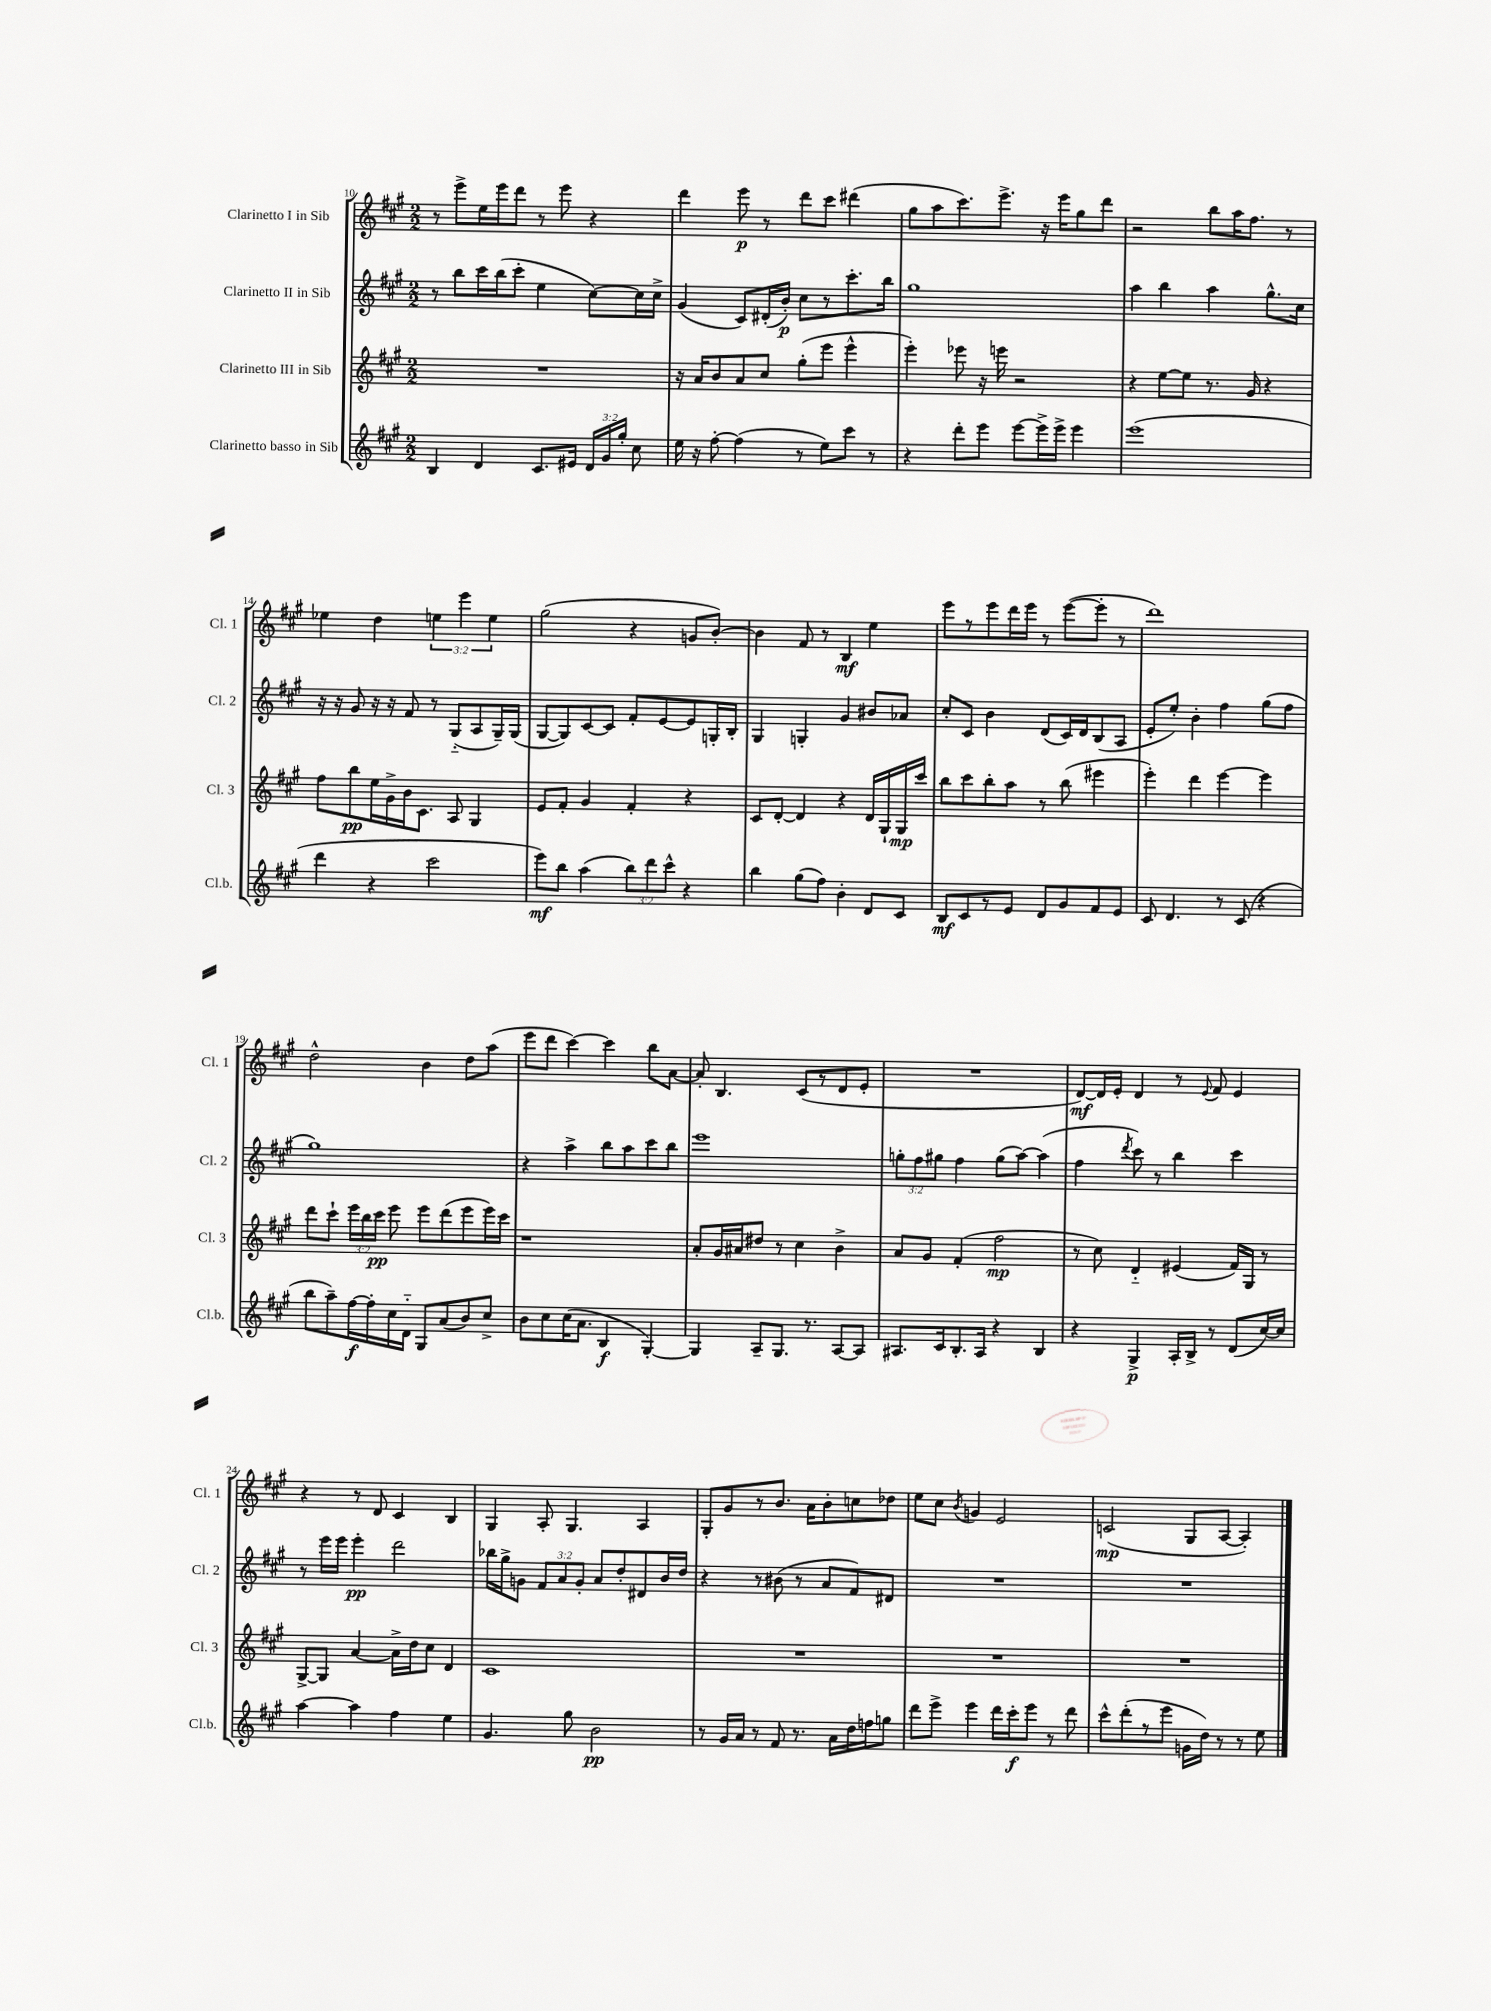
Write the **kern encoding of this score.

**kern	**dynam	**kern	**dynam	**kern	**dynam	**kern	**dynam
*part4	*part4	*part3	*part3	*part2	*part2	*part1	*part1
*staff4	*staff4	*staff3	*staff3	*staff2	*staff2	*staff1	*staff1
*I"Clarinetto basso in Sib	*	*I"Clarinetto III in Sib	*	*I"Clarinetto II in Sib	*	*I"Clarinetto I in Sib	*
*I'Cl.b.	*	*I'Cl. 3	*	*I'Cl. 2	*	*I'Cl. 1	*
*clefG2	*	*clefG2	*	*clefG2	*	*clefG2	*
*k[f#c#g#]	*	*k[f#c#g#]	*	*k[f#c#g#]	*	*k[f#c#g#]	*
*M2/2	*	*M2/2	*	*M2/2	*	*M2/2	*
=10	=10	=10	=10	=10	=10	=10	=10
4B/	.	1r	.	8r	.	8r	.
.	.	.	.	8bb\L	.	8eee^\L	.
4d/	.	.	.	16ccc#\L	.	16ee\L	.
.	.	.	.	(16bb\J	.	16eee\J	.
.	.	.	.	8ccc#'\J	.	8ddd\J	.
8.c#/L	.	.	.	4ee\	.	8r	.
.	.	.	.	.	.	8eee\	.
16e#X/Jk	.	.	.	.	.	.	.
24d/LL	.	.	.	[8cc#\L)	.	4r	.
24g#/	.	.	.	.	.	.	.
24gg#'/JJ	.	.	.	.	.	.	.
8cc#\	.	.	.	16cc#\L]	.	.	.
.	.	.	.	16cc#^\JJ	.	.	.
=11	=11	=11	=11	=11	=11	=11	=11
16ee\	.	16r	.	(4g#/	.	4ddd\	.
16r	.	16a/KL	.	.	.	.	.
[8ff#'\	.	8b/	.	.	.	.	.
(4ff#\]	.	8a/	.	8c#/L)	.	8eee\	p
.	.	8cc#/J	.	(16d#X'/L	.	8r	.
.	.	.	.	16b'/JJ)	p	.	.
8r	.	(8gg#'\L	.	8cc#\L	.	8ddd\L	.
8ee\L)	.	8eee\J	.	8r	.	8ccc#\J	.
8ccc#\J	.	4eee^^\	.	8.ccc#'\	.	(4ddd#X\	.
8r	.	.	.	.	.	.	.
.	.	.	.	16bb\Jk	.	.	.
=12	=12	=12	=12	=12	=12	=12	=12
4r	.	4eee'\)	.	1gg#	.	8gg#\L	.
.	.	.	.	.	.	8aa\	.
8ddd'\L	.	8eee-X\	.	.	.	8.ccc#\)	.
8eee\J	.	16r	.	.	.	.	.
.	.	16eeen\	.	.	.	8.eee^\J	.
[8eee\L	.	2r	.	.	.	.	.
16eee^\L]	.	.	.	.	.	16r	.
16eee^\JJ	.	.	.	.	.	16eee\KL	.
4eee\	.	.	.	.	.	8gg#\	.
.	.	.	.	.	.	8ddd\J	.
=13	=13	=13	=13	=13	=13	=13	=13
(1eee	.	4r	.	4aa\	.	2r	.
.	.	[8ee\L	.	4bb\	.	.	.
.	.	8ee\J]	.	.	.	.	.
.	.	8.r	.	4aa\	.	8bb\L	.
.	.	.	.	.	.	16aa\K	.
.	.	16g#/	.	.	.	8.ff#\J	.
.	.	4r	.	8.gg#^^\L	.	.	.
.	.	.	.	.	.	8r	.
.	.	.	.	16cc#\Jk	.	.	.
!!LO:LB:g=z
=14	=14	=14	=14	=14	=14	=14	=14
4ddd\	.	8ff#\L	.	16r	.	4ee-X\	.
.	.	.	.	16r	.	.	.
.	.	8bb\	pp	8g#/	.	.	.
4r	.	16ee\L	.	16r	.	4dd\	.
.	.	16g#^\	.	16r	.	.	.
.	.	16b\J	.	8f#/	.	.	.
.	.	8.c#\J	.	.	.	.	.
2ccc#\	.	.	.	8r	.	6een\	.
.	.	8A/	.	(8G#/L	.	.	.
.	.	.	.	.	.	6eee\	.
.	.	4G#/	.	8A/	.	.	.
.	.	.	.	.	.	6ee\	.
.	.	.	.	16G#~/L)	.	.	.
.	.	.	.	(16G#/JJ	.	.	.
=15	=15	=15	=15	=15	=15	=15	=15
8eee\L)	mf	8e/L	.	[8G#/L	.	(2gg#\	.
8bb\J	.	8f#'/J	.	8G#/])	.	.	.
(4aa\	.	4g#/	.	[8c#/	.	.	.
.	.	.	.	8c#/J]	.	.	.
12bb\L)	.	4f#'/	.	8f#'/L	.	4r	.
12ddd\	.	.	.	.	.	.	.
.	.	.	.	[8e/	.	.	.
12ccc#^^\J	.	.	.	.	.	.	.
4r	.	4r	.	8e/]	.	8gn/L	.
.	.	.	.	16Gn'/L	.	[8b'/J)	.
.	.	.	.	16B'/JJ	.	.	.
=16	=16	=16	=16	=16	=16	=16	=16
4bb\	.	8c#/L	.	4G#/	.	4b\]	.
.	.	[8d'/J	.	.	.	.	.
(8gg#\L	.	4d/]	.	4Gn'/	.	8f#/	.
8ff#\J)	.	.	.	.	.	8r	.
4b'\	.	4r	.	4g#/	.	4B/	mf
8d/L	.	16d/LL	.	8b#X/L	.	4ee\	.
.	.	16G#`/	.	.	.	.	.
8c#/J	.	16G#/	mp	8a-X/J	.	.	.
.	.	16ccc#/JJ	.	.	.	.	.
=17	=17	=17	=17	=17	=17	=17	=17
8B/L	mf	8bb\L	.	8cc#'/L	.	8eee\L	.
8c#/	.	8ccc#\	.	8c#/J	.	8r	.
8r	.	8bb'\	.	4b\	.	8eee\	.
8e/J	.	8aa\J	.	.	.	16ddd\L	.
.	.	.	.	.	.	16eee\JJ	.
8d/L	.	8r	.	(8d/L	.	8r	.
8g#/	.	(8bb\	.	16c#/L)	.	([8eee\L	.
.	.	.	.	16d/J	.	.	.
8f#/	.	4eee#X\	.	(8B/	.	8eee'\J]	.
8e/J	.	.	.	8A/J	.	8r	.
=18	=18	=18	=18	=18	=18	=18	=18
8c#/	.	4eee'\)	.	8e'/L	.	1ddd)	.
4.d/	.	.	.	8ee'/J)	.	.	.
.	.	4ddd\	.	4b'\	.	.	.
8r	.	[4eee\	.	4ff#\	.	.	.
(8c#/	.	.	.	.	.	.	.
4r	.	4eee\]	.	(8gg#\L	.	.	.
.	.	.	.	8ff#\J	.	.	.
!!LO:LB:g=z
=19	=19	=19	=19	=19	=19	=19	=19
8bb\L	.	8ddd\L	.	1gg#)	.	2dd^^\	.
8aa~\)	.	8ccc#`\J	.	.	.	.	.
[16ff#\L	f	24eee\LL	.	.	.	.	.
.	.	24bb\	.	.	.	.	.
16ff#'\]	.	.	.	.	.	.	.
.	.	24ccc#\JJ	pp	.	.	.	.
16cc#\	.	8eee\	.	.	.	.	.
16d\JJ	.	.	.	.	.	.	.
8G#/L	.	8eee\L	.	.	.	4b\	.
(8a/	.	(8ddd\	.	.	.	.	.
8b/)	.	8eee\	.	.	.	8dd\L	.
8cc#^/J	.	16eee\L)	.	.	.	(8aa\J	.
.	.	16ccc#\JJ	.	.	.	.	.
=20	=20	=20	=20	=20	=20	=20	=20
8b\L	.	1r	.	4r	.	8eee\L	.
8cc#\	.	.	.	.	.	8ddd\J	.
(16cc#\K	.	.	.	4aa^\	.	[4ccc#\)	.
8.a\J	.	.	.	.	.	.	.
4B/	f	.	.	8bb\L	.	4ccc#\]	.
.	.	.	.	8aa\	.	.	.
[4G#'/)	.	.	.	8ccc#\	.	8bb\L	.
.	.	.	.	8bb\J	.	[8a\J	.
=21	=21	=21	=21	=21	=21	=21	=21
4G#/]	.	8a'/L	.	1eee	.	8a'/]	.
.	.	16g#/L	.	.	.	4.B/	.
.	.	16a#X/J	.	.	.	.	.
8A~/L	.	8dd#X/J	.	.	.	.	.
8.G#/J	.	8r	.	.	.	.	.
.	.	4cc#\	.	.	.	(8c#/L	.
8.r	.	.	.	.	.	.	.
.	.	.	.	.	.	8r	.
[8A/L	.	4b^\	.	.	.	8d/	.
8A/J]	.	.	.	.	.	8e'/J	.
=22	=22	=22	=22	=22	=22	=22	=22
8.A#X/L	.	8a/L	.	12ggn'\L	.	1r	.
.	.	.	.	12ff#\	.	.	.
.	.	8g#/J	.	.	.	.	.
.	.	.	.	12gg#X\J	.	.	.
16c#/k	.	.	.	.	.	.	.
8.B'/	.	(4f#'/	.	4ff#\	.	.	.
16A#/Jk	.	.	.	.	.	.	.
4r	.	2ff#\	mp	(8gg#\L	.	.	.
.	.	.	.	[8aa\J)	.	.	.
4B/	.	.	.	(4aa\]	.	.	.
=23	=23	=23	=23	=23	=23	=23	=23
4r	.	8r	.	4ff#\	.	[8d/L)	mf
.	.	8cc#\)	.	.	.	16d/L]	.
.	.	.	.	.	.	16e'/JJ	.
.	.	.	.	8qddd/	.	.	.
4G#^/	p	4d/	.	8ccc#\)	.	4d/	.
.	.	.	.	8r	.	.	.
16A'/LL	.	(4e#X/	.	4bb\	.	8r	.
16B^/JJ	.	.	.	.	.	.	.
.	.	.	.	.	.	8qqe/	.
8r	.	.	.	.	.	8f#/	.
(8d/L	.	16f#/LL)	.	4ccc#\	.	4e/	.
.	.	16G#/JJ	.	.	.	.	.
[16cc#/L)	.	8r	.	.	.	.	.
16cc#/JJ]	.	.	.	.	.	.	.
!!LO:LB:g=z
=24	=24	=24	=24	=24	=24	=24	=24
[4aa\	.	[8G#^/L	.	8r	.	4r	.
.	.	8G#/J]	.	16eee\LL	.	.	.
.	.	.	.	16eee\JJ	.	.	.
4aa\]	.	[4a/	.	4eee'\	pp	8r	.
.	.	.	.	.	.	8d/	.
4ff#\	.	16a^\LL]	.	2ddd\	.	4c#/	.
.	.	16dd\J	.	.	.	.	.
.	.	8cc#\J	.	.	.	.	.
4ee\	.	4d/	.	.	.	4B/	.
=25	=25	=25	=25	=25	=25	=25	=25
4.g#/	.	1c#	.	16bb-X\LL	.	4G#/	.
.	.	.	.	16gg#^\J	.	.	.
.	.	.	.	8gn\J	.	.	.
.	.	.	.	12f#/L	.	8A'/	.
.	.	.	.	12a/	.	.	.
8gg#\	.	.	.	.	.	4.G#/	.
.	.	.	.	12g'/J	.	.	.
2b\	pp	.	.	8a/L	.	.	.
.	.	.	.	8dd'/	.	.	.
.	.	.	.	8d#X/	.	4A/	.
.	.	.	.	16b/L	.	.	.
.	.	.	.	16dd/JJ	.	.	.
=26	=26	=26	=26	=26	=26	=26	=26
8r	.	1r	.	4r	.	8G#'/L	.
16g#/LL	.	.	.	.	.	8g#/	.
16a/JJ	.	.	.	.	.	.	.
8r	.	.	.	8r	.	8r	.
8f#/	.	.	.	(8b#X\	.	8.b/J	.
8.r	.	.	.	8r	.	.	.
.	.	.	.	.	.	16a\KL	.
.	.	.	.	8a/L	.	8b'\	.
16a\LL	.	.	.	.	.	.	.
16dd\	.	.	.	8f#/)	.	8ccn\	.
16ffn\J	.	.	.	.	.	.	.
8ggn\J	.	.	.	8d#X/J	.	8dd-X\J	.
=27	=27	=27	=27	=27	=27	=27	=27
8ddd\L	.	1r	.	1r	.	8ee\L	.
8eee^\J	.	.	.	.	.	8cc#\J	.
.	.	.	.	.	.	8qb/	.
4eee\	.	.	.	.	.	4gn/	.
16ddd\LL	.	.	.	.	.	2e/	.
16ccc#'\J	f	.	.	.	.	.	.
8eee\J	.	.	.	.	.	.	.
8r	.	.	.	.	.	.	.
8ddd\	.	.	.	.	.	.	.
=28	=28	=28	=28	=28	=28	=28	=28
8ccc#^^\L	.	1r	.	1r	.	(2cn/	mp
(8ddd'\	.	.	.	.	.	.	.
8r	.	.	.	.	.	.	.
8eee\J	.	.	.	.	.	.	.
16gn\LL	.	.	.	.	.	8G#/L	.
16dd\JJ)	.	.	.	.	.	.	.
8r	.	.	.	.	.	[8A/J	.
8r	.	.	.	.	.	4A'/])	.
8ee\	.	.	.	.	.	.	.
==	==	==	==	==	==	==	==
*-	*-	*-	*-	*-	*-	*-	*-
